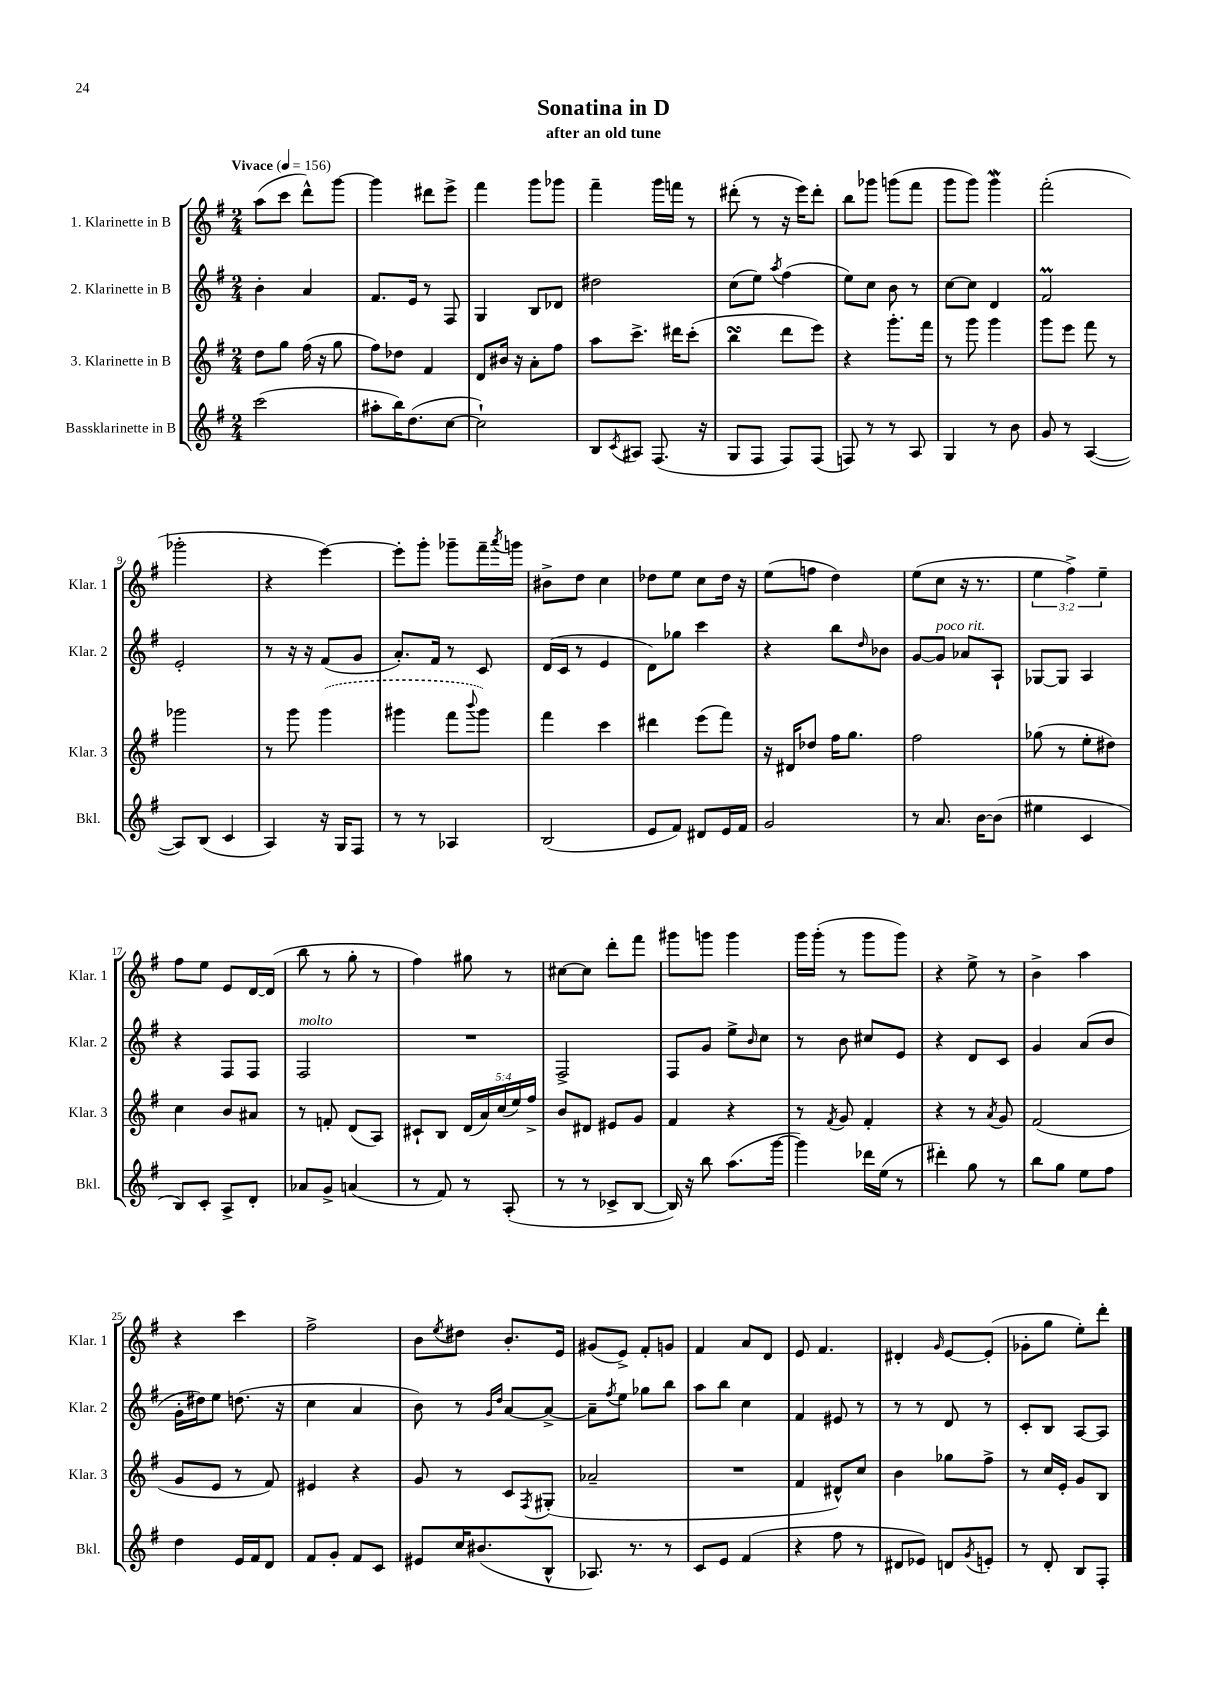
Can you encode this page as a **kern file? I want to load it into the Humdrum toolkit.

**kern	**kern	**kern	**kern
*staff4	*staff3	*staff2	*staff1
*clefG2	*clefG2	*clefG2	*clefG2
*k[f#]	*k[f#]	*k[f#]	*k[f#]
*M2/4	*M2/4	*M2/4	*M2/4
*MM156	*MM156	*MM156	*MM156
(2ccc	8dd	4b'	(8aa
.	8gg	.	8ccc
.	(16ff#	4a	8ddd^^)
.	16r	.	.
.	8gg	.	[8ggg
=	=	=	=
8aa#'	8ff#)	8.f#	4ggg]
16bb)	8dd-	.	.
(8.dd	.	16e	.
.	4f#	8r	8ddd#
[8cc	.	8F#	8eee^
=	=	=	=
2cc`])	8d	4G	4fff#
.	16b#	.	.
.	16r	.	.
.	8a'	8B	8ggg
.	8ff#	8d-	8ggg-
=	=	=	=
8B	8aa	2dd#	4fff#~
8qc	.	.	.
8A#	8.ccc^	.	.
(8.F#	.	.	16ggg
.	16ddd#	.	16fff
.	(8ccc'	.	8r
16r	.	.	.
=	=	=	=
8G	4bb	(8cc	(8ddd#'
8F#	.	8ee)	8r
.	.	8qaa	.
8F#)	8ddd	(4ff#	16r
.	.	.	16eee)
(8F#	8eee)	.	8ddd#'
=	=	=	=
8F)	4r	8ee)	8bb
8r	.	8cc	8ggg-
8r	8.ggg'	8b	(8ggg
8A	.	8r	8fff#
.	16fff#	.	.
=	=	=	=
4G	8r	[8cc	8ggg
.	8ggg	8cc]	8ggg)
8r	4ggg	4d	4ggg
8b	.	.	.
=	=	=	=
8g	8ggg	2f#	(2fff#'
8r	8eee	.	.
([4A	8fff#	.	.
.	8r	.	.
=	=	=	=
8A])	2ggg-	2e'	2ggg-'
(8B	.	.	.
4c	.	.	.
=	=	=	=
4A)	8r	8r	4r
.	8ggg	16r	.
.	.	16r	.
16r	(4ggg	(8f#	[4eee)
16G	.	.	.
8F#	.	8g	.
=	=	=	=
8r	4ggg#	8.a')	8eee']
8r	.	.	8ggg'
.	.	16f#	.
4A-	8fff#	8r	8ggg-~
.	8qqbbb	.	.
.	8ggg#)	8c	16fff#~
.	.	.	8qaaa
.	.	.	16ggg
=	=	=	=
(2B	4fff#	(16d	8b#^
.	.	16c	.
.	.	8r	8dd
.	4ccc	4e	4cc
=	=	=	=
8e	4ddd#	8d)	8dd-
8f#)	.	8gg-	8ee
8d#	(8eee	4ccc	8cc
16e	8fff#)	.	16dd-
16f#	.	.	16r
=	=	=	=
2g	16r	4r	(8ee
.	16d#	.	.
.	8dd-	.	8ff
.	16ff#	8bb	4dd)
.	8.gg	.	.
.	.	16qqdd	.
.	.	8b-	.
=	=	=	=
8r	2ff#	[8g	(8ee
8.a	.	8g]	8cc
.	.	8a-	16r
[16b	.	.	8.r
(8b]	.	8A`	.
=	=	=	=
4ee#	(8gg-	[8G-	6ee
.	8r	8G-]	.
.	.	.	6ff#^)
4c	8ee'	4A	.
.	.	.	6ee~
.	8dd#)	.	.
=	=	=	=
8B)	4cc	4r	8ff#
8c'	.	.	8ee
8A^	8b	8F#	8e
8d'	8a#	8F#	[16d
.	.	.	(16d]
=	=	=	=
8a-	8r	2F#	8bb
8g^	8f'	.	8r
(4a	(8d	.	8gg'
.	8A)	.	8r
=	=	=	=
8r	8c#`	2r	4ff#)
8f#)	8B	.	.
8r	(20d	.	8gg#
.	20a)	.	.
.	(20cc	.	.
(8A'	.	.	8r
.	20ee)	.	.
.	20ff#^	.	.
=	=	=	=
8r	8b	2F#^	[8cc#
8r	8d#	.	8cc#]
8c-^	8e#	.	8ddd'
[8B	8g	.	8fff#
=	=	=	=
16B])	4f#	8F#	8ggg#
16r	.	.	.
8bb	.	8g	8ggg
(8.aa	4r	8ee^	4ggg
.	.	16qqb	.
.	.	8cc	.
[16ggg	.	.	.
=	=	=	=
4ggg])	8r	8r	16ggg
.	.	.	(16ggg'
.	8qf#	.	.
.	8g	8b	8r
16ddd-	4f#'	8cc#	8ggg
(16ee	.	.	.
8r	.	8e	8ggg)
=	=	=	=
4ddd#')	4r	4r	4r
8gg	8r	8d	8ee^
.	8qa	.	.
8r	8g	8c	8r
=	=	=	=
8bb	(2f#	4g	4b^
8gg	.	.	.
8ee	.	(8a	4aa
8ff#	.	8b	.
=	=	=	=
4dd	8g	16g'	4r
.	.	16dd#)	.
.	8e	8ee	.
16e	8r	(8.dd	4ccc
16f#	.	.	.
8d	8f#)	.	.
.	.	16r	.
=	=	=	=
8f#	4e#	4cc	2ff#^
8g'	.	.	.
8f#	4r	4a	.
8c	.	.	.
=	=	=	=
8e#	8g	8b)	8b
.	.	.	8qee
16cc	8r	8r	8dd#
(8.b#	.	.	.
.	.	16qqg	.
.	.	16qqdd	.
.	8c	[8a	8.b'
.	8qF#	.	.
8B^^	(8G#'	8a^_	.
.	.	.	16e
=	=	=	=
8.A-)	2a-~	8a~]	(8g#
.	.	8qff#	.
.	.	8ee	8e^)
8.r	.	.	.
.	.	8gg-	8f#'
8r	.	8bb	8g
=	=	=	=
8c	2r	8aa	4f#
8e	.	8bb	.
(4f#	.	4cc	8a
.	.	.	8d
=	=	=	=
4r	4f#	4f#	8e
.	.	.	4.f#
8ff#	8d#^^)	8e#	.
8r	8cc	8r	.
=	=	=	=
8d#	4b	8r	4d#'
8e-)	.	8r	.
.	.	.	16qqg
8d	8gg-	8d	[8e
8qg	.	.	.
8e'	8ff#^	8r	(8e']
=	=	=	=
8r	8r	8c'	8g-'
8d'	16cc	8B	8gg
.	16e'	.	.
8B	8g	[8A	8ee')
8F#'	8B	8A]	8ddd'
==	==	==	==
*-	*-	*-	*-
